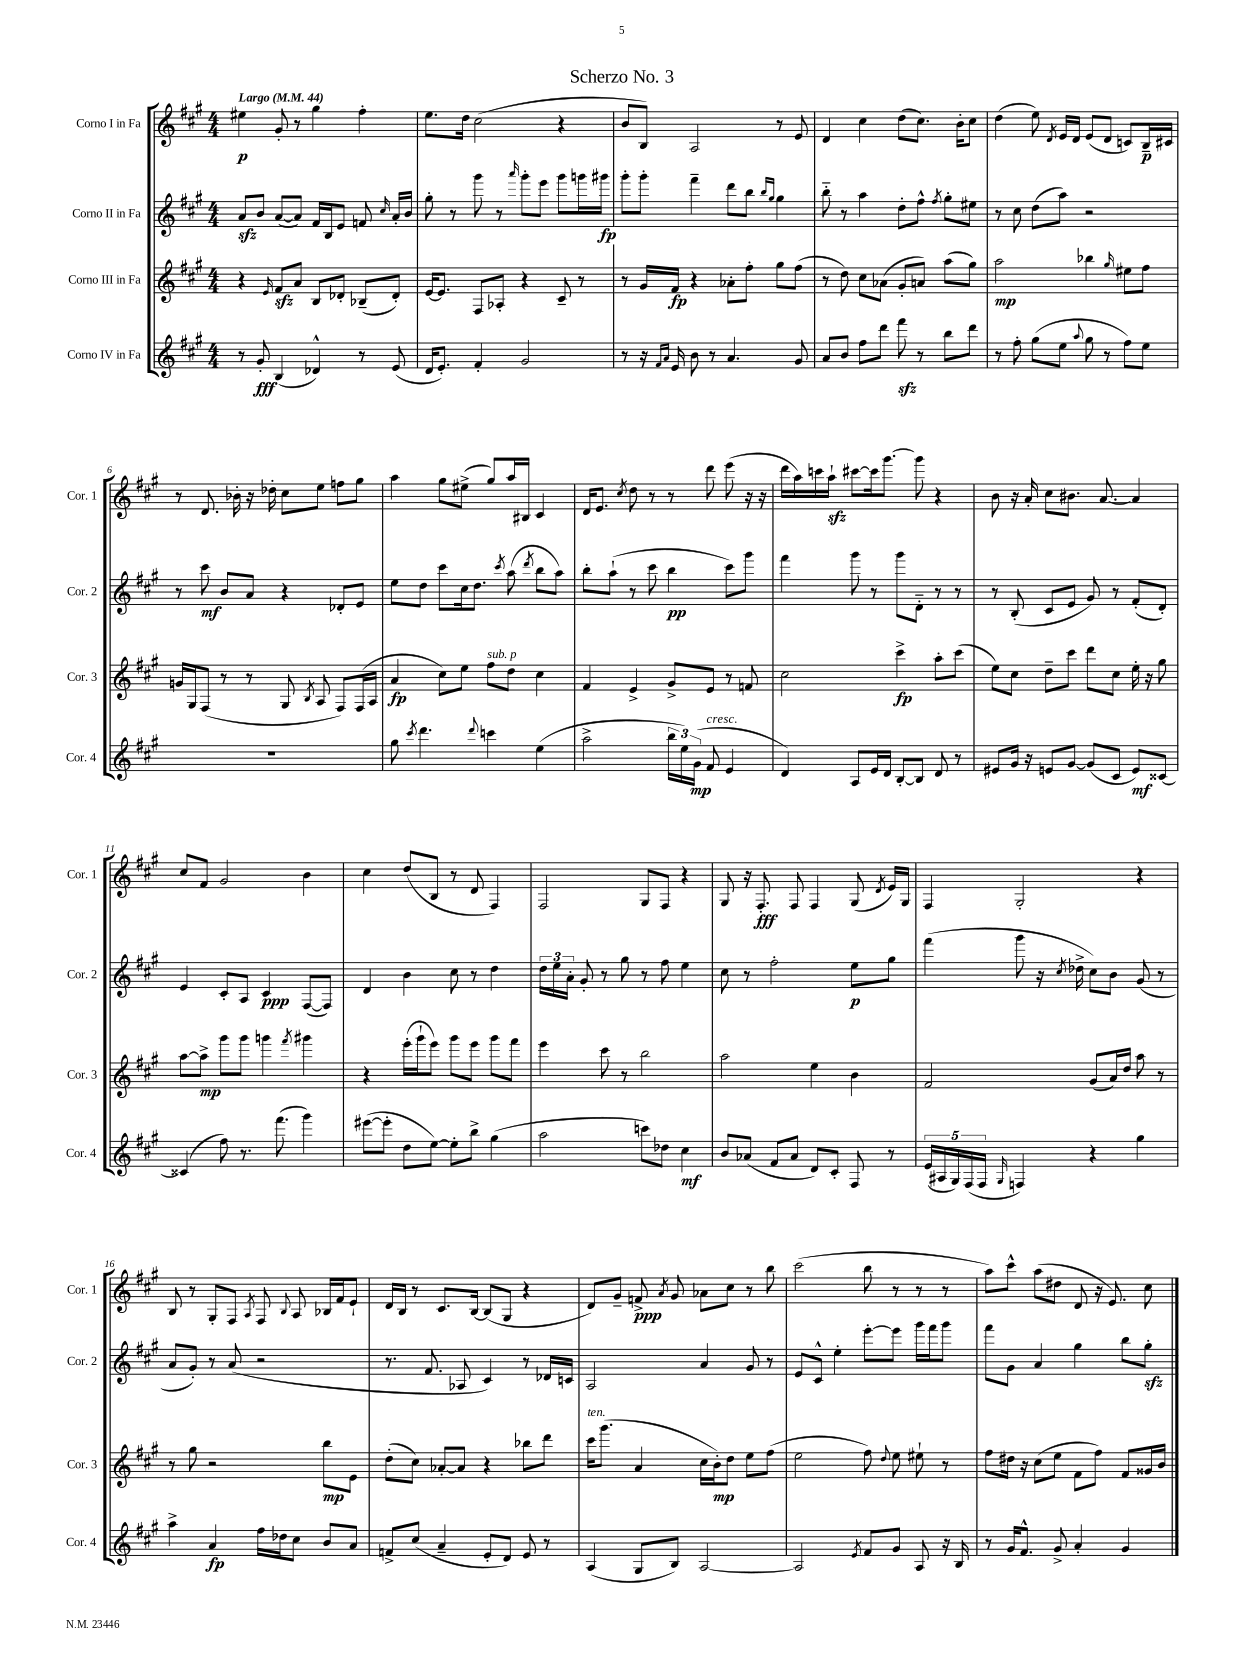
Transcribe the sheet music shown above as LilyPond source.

\header { title = "Scherzo No. 3" }
<<
\new StaffGroup <<
\new Staff = "s0" \with { instrumentName = "Corno I in Fa" shortInstrumentName = "Cor. 1" } {
    \clef treble \key a \major \numericTimeSignature \time 4/4 \tempo "Largo" 4 = 44
    \autoBeamOff eis''4\p gis'8-. r8 gis''4 fis''4-. |
    e''8.[ d''16] cis''2( r4 |
    b'8[ b8]) a2 r8 e'8 |
    d'4 cis''4 d''8[( cis''8.]) b'16[-. cis''8] |
    d''4( e''8) \acciaccatura { d'8 } e'16[ d'16] e'8[( d'8] c'8[) b16--\p cis'16] |
    r8 d'8. bes'16-. r16 des''16-. cis''8[ e''8] f''8[ gis''8] |
    a''4 gis''8[ eis''8]->( gis''8[) a''16 bis16] cis'4 |
    d'16[ e'8.] \acciaccatura { cis''8 } d''8 r8 r8 d'''8 e'''8( r16 r16 |
    d'''16[ a''16) c'''16 a''16]-!\sfz cis'''8[~ cis'''16 gis'''8.]~ gis'''8 r4 |
    b'8 r16 a'16-. cis''8[ bis'8.] a'8.~ a'4 |
    cis''8[ fis'8] gis'2 b'4 |
    cis''4 d''8[( b8] r8 d'8 fis4) |
    fis2 gis8[ fis8] r4 |
    gis8 r16 fis8.-.\fff fis8 fis4 gis8( \acciaccatura { d'8 } e'16[) gis16] |
    fis4 gis2-. r4 |
    b8 r8 gis8[-. fis8] \acciaccatura { a8 } fis8 \appoggiatura { b8 } a8 bes16[ fis'16 e'8]-! |
    d'16[ b16] r8 cis'8.[ b16]~ b8[( gis8] r4 |
    d'8[) gis'8]-- f'8->\ppp \acciaccatura { a'8 } gis'8 aes'8[ cis''8] r8 b''8 |
    cis'''2( b''8 r8 r8 r8 |
    a''8[) cis'''8]-^ a''8[( dis''8] d'8 r16 e'8.) cis''8 \bar "|." |
}
\new Staff = "s1" \with { instrumentName = "Corno II in Fa" shortInstrumentName = "Cor. 2" } {
    \clef treble \key a \major \numericTimeSignature \time 4/4
    \autoBeamOff a'8[\sfz b'8] a'8[~( a'8]) fis'16[ b16 e'8] f'8 \grace { cis''16 } a'16[-. b'16] |
    gis''8-. r8 gis'''8 r8 \grace { a'''16 } gis'''8[-. e'''8] gis'''8[ g'''16 gis'''16]\fp |
    gis'''8[-. gis'''8]-. fis'''4-- d'''8[ b''8] \grace { b''16[ gis''16] } gis''4 |
    b''8-_ r8 a''4 d''8[-. fis''8]-^ \acciaccatura { fis''8 } gis''8[-. eis''8] |
    r8 cis''8 d''8[( a''8]) r2 |
    r8 cis'''8\mf b'8[ a'8] r4 des'8[-. e'8] |
    e''8[ d''8] cis'''8[ cis''16 d''8.] \acciaccatura { cis'''8 } a''8( \acciaccatura { d'''8 } b''8[ a''8]) |
    b''8[-. a''8]-!( r8 cis'''8 b''4\pp cis'''8[) gis'''8] |
    fis'''4 gis'''8 r8 gis'''8[ d'8]-_ r8 r8 |
    r8 b8-.( cis'8[ e'8] gis'8) r8 fis'8[-.( d'8]-.) |
    e'4 cis'8[-. a8] cis'4\ppp fis8[~( fis8]) |
    d'4 b'4 cis''8 r8 d''4 |
    \tuplet 3/2 { d''16[ e''16 a'16]-. } gis'8-. r8 gis''8 r8 fis''8 e''4 |
    cis''8 r8 fis''2-. e''8[\p gis''8] |
    fis'''4( gis'''8 r16 \acciaccatura { cis''8 } des''16-> cis''8[) b'8] gis'8( r8 |
    a'8[ gis'8]-.) r8 a'8( r2 |
    r8. fis'8. aes8 cis'4) r8 des'16[ c'16] |
    a2 a'4 gis'8 r8 |
    e'8[ cis'8]-^ e''4-. e'''8[~-. e'''8] gis'''16[ fis'''16 gis'''8] |
    fis'''8[ gis'8] a'4 gis''4 b''8[ gis''8]-.\sfz \bar "|." |
}
\new Staff = "s2" \with { instrumentName = "Corno III in Fa" shortInstrumentName = "Cor. 3" } {
    \clef treble \key a \major \numericTimeSignature \time 4/4
    \autoBeamOff r4 \grace { e'16 } fis'8[\sfz a'8] b8[ des'8]-. bes8[--( des'8]-.) |
    e'16[~ e'8.] fis8[ aes8]-. r4 cis'8-- r8 |
    r8 gis'16[ fis'16]\fp r4 aes'8[-. fis''8]-. gis''8[ fis''8]( |
    r8 d''8) cis''8[ aes'8]( gis'8[-. a'8]) a''8[( gis''8]) |
    a''2\mp bes''4 \grace { gis''16 } eis''8[ fis''8] |
    g'16[ gis16 fis8]( r8 r8 gis8 \acciaccatura { b8 } a8 fis8[) fis16( a16] |
    a'4\fp cis''8[) e''8] fis''8[^\markup { \italic "sub. p" } d''8] cis''4 |
    fis'4 e'4-> gis'8[-> e'8] r8 f'8 |
    cis''2 cis'''4->\fp a''8[-. cis'''8]( |
    e''8[) cis''8] d''8[-- cis'''8] d'''8[ cis''8] e''16-. r16 gis''8 |
    a''8[~ a''8]->\mp gis'''8[ gis'''8] g'''4 \acciaccatura { fis'''8 } gis'''4 |
    r4 e'''16[-.( gis'''16-! e'''8]) gis'''8[ e'''8] gis'''8[ fis'''8] |
    e'''4 cis'''8 r8 b''2 |
    a''2 e''4 b'4 |
    fis'2 gis'8[( a'16) d''16] a''8 r8 |
    r8 gis''8 r2 b''8[\mp e'8] |
    d''8[-.( cis''8]) aes'8[~-. aes'8] r4 bes''8[ d'''8] |
    cis'''16[^\markup { \italic "ten." } gis'''8.]( a'4 cis''16[ b'16-.\mp) d''8] e''8[ fis''8]( |
    e''2 fis''8) \appoggiatura { d''8 } e''8 eis''8-! r8 |
    fis''8[ dis''16] r16 cis''8[( e''8] fis'8[ fis''8]) fis'8[ gisis'16 b'16] \bar "|." |
}
\new Staff = "s3" \with { instrumentName = "Corno IV in Fa" shortInstrumentName = "Cor. 4" } {
    \clef treble \key a \major \numericTimeSignature \time 4/4
    \autoBeamOff r8 gis'8-.\fff b4( des'4-^) r8 e'8( |
    d'16[ e'8.]-.) fis'4-. gis'2 |
    r8 r16 \grace { fis'16[ a'16] } e'16 b'8 r8 a'4. gis'8 |
    a'8[ b'8] fis''8[ d'''8] fis'''8\sfz r8 b''8[ d'''8] |
    r8 fis''8-. gis''8[( e''8] \appoggiatura { a''8 } gis''8 r8 fis''8[) e''8] |
    R1 |
    gis''8 \acciaccatura { cis'''8 } d'''4. \appoggiatura { d'''8 } c'''4 e''4( |
    a''2-> \tuplet 3/2 { b''16[ e''16) gis'16]\mp( } fis'8^\markup { \italic "cresc." } e'4 |
    d'4) a8[ e'16 d'16] b8[~-. b8] d'8 r8 |
    eis'8[ gis'16] r16 e'8[ gis'8]~ gis'8[( cis'8] e'8[\mf) cisis'8]~ |
    cisis'4( fis''8) r8. fis'''8.( gis'''4) |
    eis'''8[~( eis'''8]-. d''8[ e''8]~) e''8[-. b''8]-> gis''4( |
    a''2 c'''8[) des''8] cis''4\mf |
    b'8[ aes'8]( fis'8[ aes'8] d'8[) cis'8]-. fis8 r8 |
    \tuplet 5/4 { e'16[( ais16 gis16) fis16( fis16] } \grace { gis16 } f4) r4 gis''4 |
    a''4-> a'4\fp fis''16[ des''16 cis''8] b'8[ a'8] |
    f'8[-> cis''8]( a'4-- e'8[-. d'8]) e'8 r8 |
    a4( gis8[ b8]) a2~ |
    a2 \acciaccatura { e'8 } fis'8[ gis'8] a8 r16 b16 |
    r8 gis'16[ fis'8.]-^ gis'8-> a'4-. gis'4 \bar "|." |
}
>>
>>
